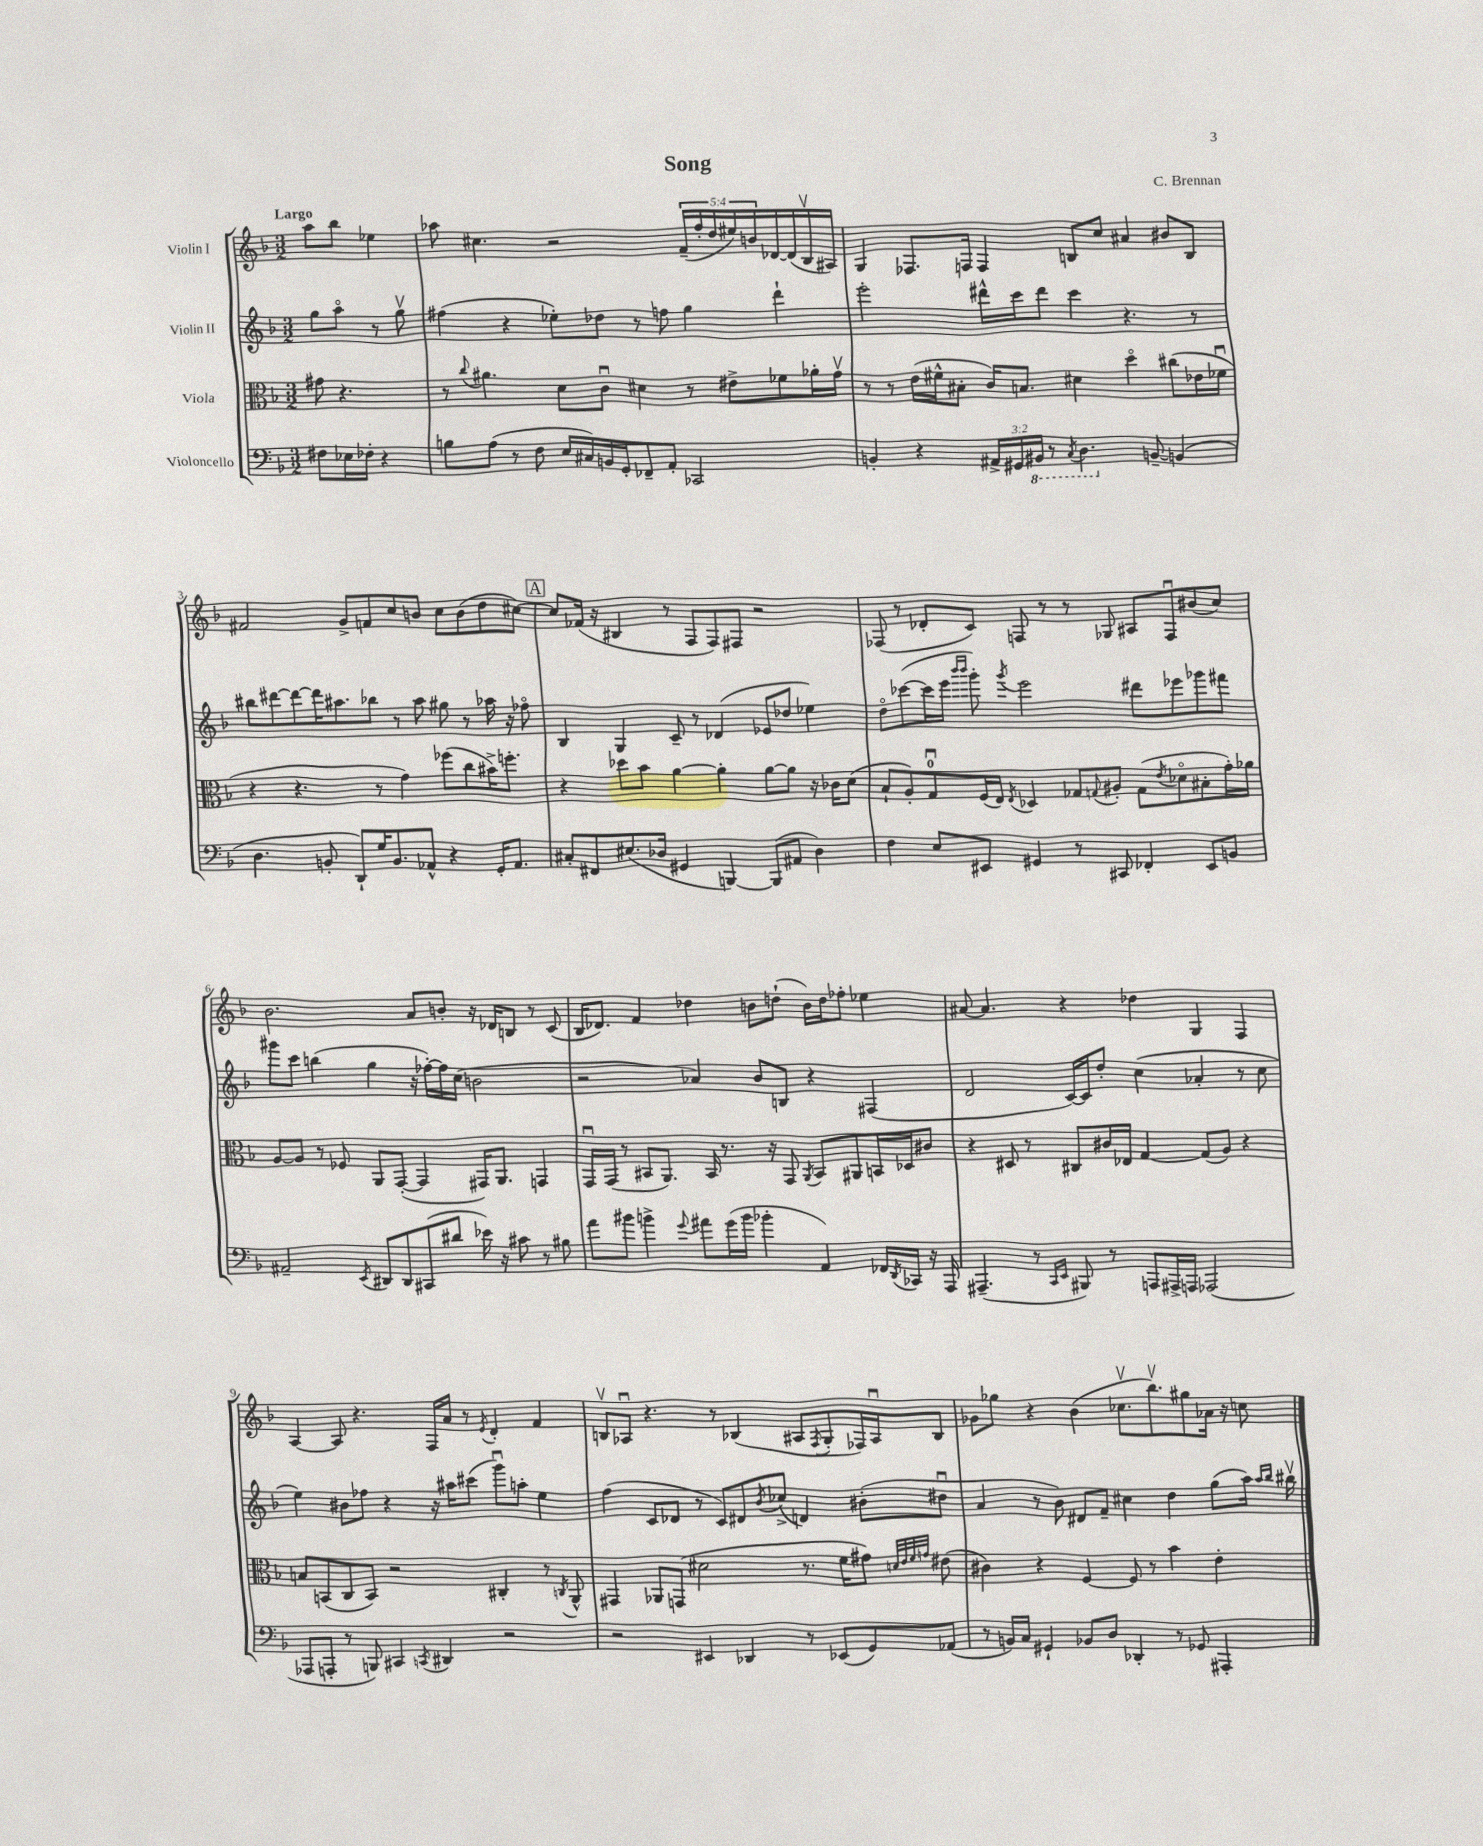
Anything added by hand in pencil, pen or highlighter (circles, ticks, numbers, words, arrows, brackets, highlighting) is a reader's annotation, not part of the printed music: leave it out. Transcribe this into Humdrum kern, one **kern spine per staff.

**kern	**kern	**kern	**kern
*staff4	*staff3	*staff2	*staff1
*clefF4	*clefC3	*clefG2	*clefG2
*k[b-]	*k[b-]	*k[b-]	*k[b-]
*M3/2	*M3/2	*M3/2	*M3/2
8F#	8g#	8gg	8aa
16E-	4.r	8aao	8bb-
16F-'	.	.	.
4r	.	8r	4ee-
.	.	8ggv	.
=	=	=	=
8B	8r	(4ff#	8aa-
.	8qqcc	.	.
(8A	4.a#	.	4.cc#
8r	.	4r	.
8F	.	.	.
16E	8d	8ee-')	2r
16C#)	.	.	.
16BB	8cu	8dd-	.
16GG'	.	.	.
8FF-~	4d#	8r	.
8AA'	.	8ff	.
2CC-	8r	4gg	(20f~
.	.	.	20ff'
.	.	.	20dd
.	8e#^	.	.
.	.	.	20ee#)
.	.	.	20b
.	8f-	4ddd`	[16d-
.	.	.	(16d-]
.	16a-'	.	16B-v
.	16gv	.	16A#)
=	=	=	=
4BB'	8r	2eee'	4G
.	8r	.	.
4r	(16e	.	8.F-
.	16f#^^	.	.
.	8B#'	.	.
.	.	.	16F
24AA#^	16c)	16ddd#^^	4F
24GG#	.	.	.
.	8.B	16ccc	.
24BBB#	.	.	.
8r	.	8ddd#	.
8qCC	.	.	.
4.DD	4d#	4ccc	8B
.	.	.	8cc
.	4ddo	4.r	4a#
[8BB~	.	.	.
(4BB]	(8cc#	.	8b#
.	16e-	8r	8B
.	16f-u	.	.
=	=	=	=
4.D	4r	8bb#	2f#
.	.	[8ddd#	.
.	4.r	8ddd#_	.
8BB'	.	16ddd#]	.
.	.	8.aa#	.
8DD`)	.	.	8g^
16G	8r	8bb-	8f
8.BB	.	.	.
.	4g)	8r	8cc
8AA-^^	.	8aa#	8b
4r	(8ff-	8gg#	8cc
.	8cc	8r	(8b
16GG'	16b#^)	16aa-	8dd
8.AA-	8.ff'	16r	.
.	.	8ff-o	[8cc#)
=	=	=	=
8C#'	4r	4B-	8cc#]
8FF#	.	.	(16f-
.	.	.	16r
(8.E#	8dd-	4G	4B#
.	8b-	.	.
16D-	.	.	.
4GG#	[4a	8c~	8r
.	.	8r	8F
[4BBB)	4a']	(4d-	8F)
.	.	.	8F#
(8BBB]	[8a	8e-	2r
8AA#	8a]	8dd-	.
4D-)	16r	4ee-)	.
.	16c-	.	.
.	(8d	.	.
=	=	=	=
4F	8B-`	8ddo	(8F-
.	8A')	([8ccc-	8r
8E	8Gu	16ccc-]	8d-'
.	.	16eee	.
.	.	16qqbbb-	.
.	.	16qqbbb-	.
8EE#	(16F	8ggg')	8c)
.	16E)	.	.
.	8qE	8qggg	.
4GG#	4D-	2eee	8F
.	.	.	8r
8r	8G-	.	8r
.	8qqG	.	.
8CC#	8A#'	.	8G-
4FF-'	(8G	8ddd#	8A#
.	8qe	.	.
.	8d-o	8eee-	8Fu
8EE#	8B#'	8ggg-	(8b#
8BB	16g')	8fff#	8cc)
.	16a-	.	.
=	=	=	=
2AA#~	[8A	8ggg#	2.b-
.	8A]	8ccc	.
.	8r	(4bb	.
.	8F-	.	.
8qEE	.	.	.
8DD#	8AA	4gg	.
8DD#	([8GG'	.	.
(8CC#	4GG]	16r	8a
.	.	[16ff-')	.
8d#	.	16ff-]	8b'
.	.	(16cc	.
16e-)	16GG#)	2b	16r
16r	8.AA	.	16d-
8c#	.	.	8B
8r	4GG	.	8r
8B#	.	.	(8c
=	=	=	=
8a	16GGu	2r	16B-
.	(16GG	.	8.d-)
8b#	8r	.	.
4b^	8BB#	.	4f
.	8.AA)	.	.
8qqg	.	.	.
8a#	.	4a-)	4dd-
.	16BB#	.	.
(16g	8.r	.	.
16b	.	.	.
4b-'	.	8b-	8b
.	16r	.	.
.	8GG	8B	(8dd`
.	8qAA	.	.
4AA)	8BB#	4r	16b)
.	.	.	16dd
.	8AA#	.	8ff-'
16FF-	16BB	(4F#	4ee-
8qDD	.	.	.
16CC-	16D-	.	.
16r	8c#	.	.
16AAA	.	.	.
=	=	=	=
(4.AAA#~	4r	2d	[8a#
.	.	.	4.a#]
.	8D#	.	.
8r	8r	.	.
16qqCC	.	.	.
16qqEE	.	.	.
8BBB#)	8C#	[16c)	4r
.	.	16c]	.
8r	16c#	8dd'	.
.	16E-	.	.
8AAA	[4G	(4cc	4dd-
16AAA#^	.	.	.
16AAA	.	.	.
(2AAA-	(8G]	4a-'	4G
.	8A)	.	.
.	4r	8r	4F
.	.	8cc	.
=	=	=	=
8AAA-	8B	4ee)	[4A
8AAA'	(8BB	.	.
8r	8C	8b#	8A]
8BBB)	8BB)	8ff-	4.r
4CC#	2r	4r	.
8qCC	.	.	.
4DD#	.	16r	16F
.	.	16aa#	16a
.	.	(8ccc#	8r
.	.	.	8qe
2r	4C#'	8gggu)	4d'
.	.	8aa'	.
.	8r	4ee	4f
.	8qC	.	.
.	8AA^^	.	.
=	=	=	=
2r	4GG#	(4ff	8Bv
.	.	.	8A-u
.	8AA-	8c	4.r
.	(8GG	8d-	.
4EE#	2d#	8r	.
.	.	8c)	8r
4DD-	.	8d#	(4B-
.	.	8qb-	.
.	.	(8cc-^	.
8r	8.r	4d)	8A#
.	.	.	8qF
(8EE-	.	.	8G'
.	16f	.	.
8GG)	8g#)	(8b#'	16F-)
.	.	.	16A#u
.	32qqd	.	.
.	32qqe	.	.
.	32qqf	.	.
.	32qqg	.	.
(8AA-	(8e#	8dd#u	8B-
=	=	=	=
8r	4c#)	4a	8g-
16BB)	.	.	8gg-
16C	.	.	.
4GG#`	4r	8r	4r
.	.	8b-)	.
8BB-	[4F	8d#	(4b-
8D	.	8f~	.
4DD-'	8F]	4cc#	8.cc-v
.	8r	.	.
.	.	.	8.bb-v)
8r	4b-	4dd	.
8GG-	.	.	8gg#
4AAA#'	4e'	(8gg	16a-
.	.	.	16r
.	.	16aa)	8cc
.	.	16qqaa	.
.	.	16qqbb-	.
.	.	16bb#v	.
==	==	==	==
*-	*-	*-	*-
